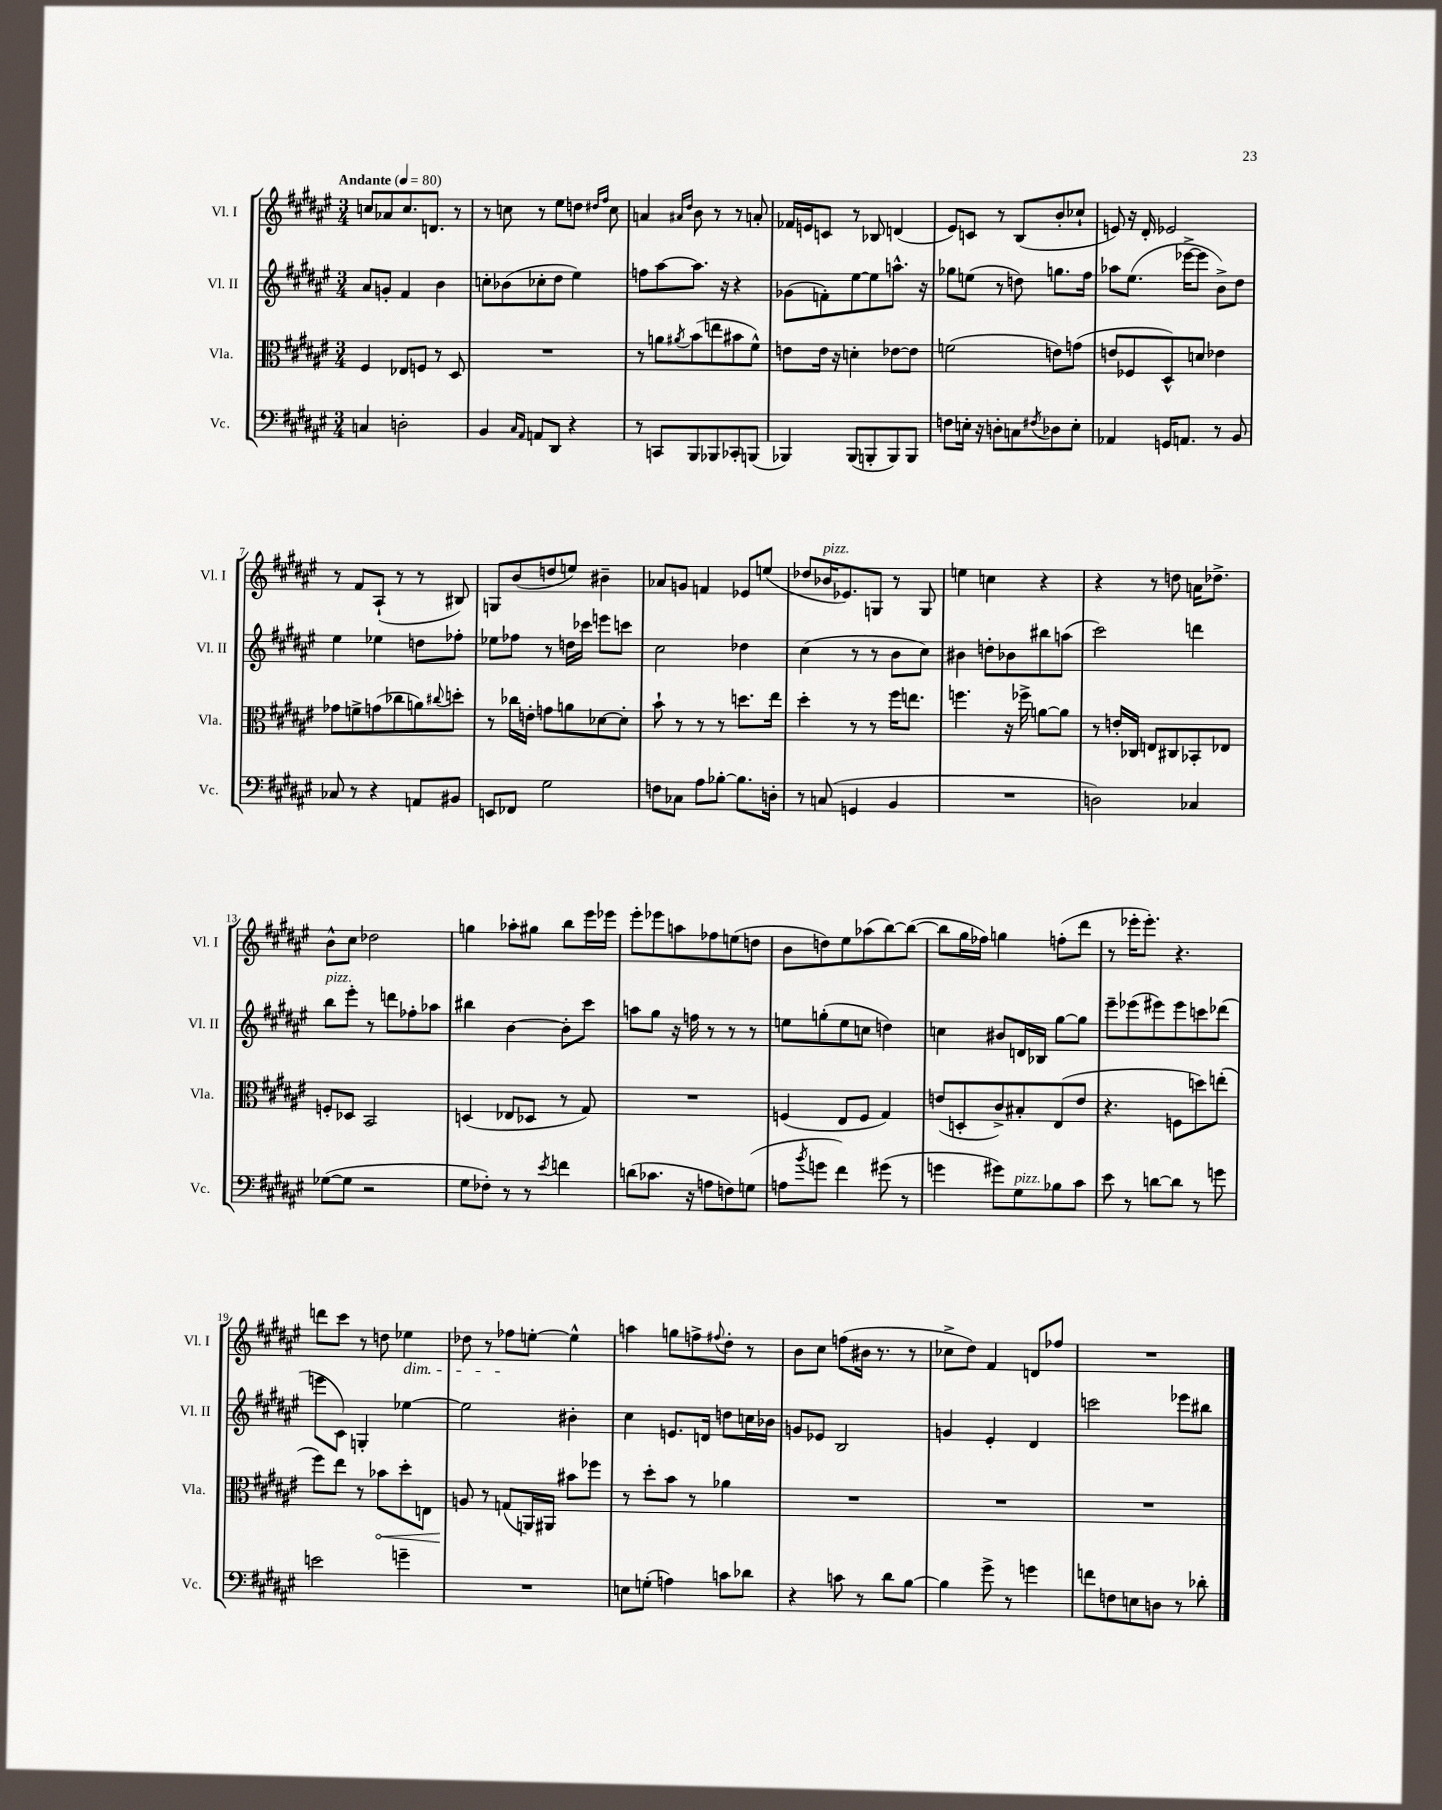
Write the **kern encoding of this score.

**kern	**kern	**kern	**kern
*staff4	*staff3	*staff2	*staff1
*clefF4	*clefC3	*clefG2	*clefG2
*k[f#c#g#d#a#e#]	*k[f#c#g#d#a#e#]	*k[f#c#g#d#a#e#]	*k[f#c#g#d#a#e#]
*M3/4	*M3/4	*M3/4	*M3/4
*MM80	*MM80	*MM80	*MM80
4C/	4F#/	8a#/L	8cc/L
.	.	8g'/J	8a-/
2D'\	8E-/L	4f#/	8.cc/
.	8F/J	.	.
.	.	.	8.d/J
.	8r	4b\	.
.	8D#/	.	8r
=	=	=	=
4BB/	2.r	8cc'\L	8r
.	.	(8b-\	8cc\
16qqC#/LL	.	.	.
16qqAA#/JJ	.	.	.
8AA/L	.	8cc-'\	8r
8DD#/J	.	8dd#\J	8ee#\L
4r	.	4ee#\)	8dd\J
.	.	.	16qqdd#/LL
.	.	.	16qqff#/JJ
.	.	.	8cc\
=	=	=	=
8r	8r	8ff\L	4a/
8CC/L	8a\L	[8aa#\	.
.	.	.	16qqa#/LL
.	8qa#/	.	16qqdd#/JJ
8BBB/	(8b\	8.aa#\]J	8b\
8BBB-/	8ee\	.	8r
.	.	16r	.
8CC-'/	8b#\	4r	8r
(8BBB/J	8f#^^\J)	.	8a'/
=	=	=	=
4BBB-/)	8e\L	(8g-\L	16f-/LL
.	.	.	16e/J
.	16e\Jk	8f'\)	8c/J
.	16r	.	.
(8BBB-/L	4d'\	[8ee#\	8r
8BBB'/	.	8ee#\]	8B-/
8BBB/)	[8e-\L	8.aa^^\J	(4d/
8BBB/J	8e-\]J	.	.
.	.	16r	.
=	=	=	=
8F\L	(2f\	8gg-\L	8e#/L)
16E'\Jk	.	(8ee\J	8c/J
16r	.	.	.
8D'\L	.	8r	8r
8C\	.	8dd\)	(8B/L
8qF#/	.	.	.
8D-\	8e\L)	8.gg\L	8b'/
8E'\J	(8g\J	.	8cc-`/J
.	.	16ff#\Jk	.
=	=	=	=
4AA-/	8e/L	8aa-\L	8e/)
.	8F-/	(8.ee#\J	16r
.	.	.	16d#'/
16GG/LK	8D#^^/)	.	2e-/
8.AA/J	.	[16eee-^\LK	.
.	8d/J	8eee-\]J	.
8r	4e-\	8b^\L)	.
8BB/	.	8dd#\J	.
=	=	=	=
8C-/	8g-\L	4ee#\	8r
8r	8f^\	.	8f#/L
4r	(8g\	4ee-\	(8A#`/J
.	8cc-\	.	8r
8AA/L	8a\)	8dd\L	8r
.	8qqcc#/	.	.
8BB#/J	8dd'\J	8ff-'\J	8B#/)
=	=	=	=
8EE/L	8r	8ee-\L	8G/L
8FF-/J	16cc-\LL	8ff-\J	(8b/
.	16e'\JJ	.	.
2G#\	8g\L	8r	8dd/
.	8a\	16dd\LL	8ee/J)
.	.	16ccc-\JJ	.
.	[8d-\	8eee\L	4b#~\
.	8d-'\]J	8ccc\J	.
=	=	=	=
8F\L	8b`\	2cc#\	8a-/L
8C-\J	8r	.	8g/J
8A#\L	8r	.	4f/
[8B-'\J	8r	.	.
8.B-\]L	8.dd\L	4dd-\	8e-/L
.	.	.	(8ee/J
16D'\Jk	16ee#\Jk	.	.
=	=	=	=
8r	4dd#'\	(4cc#\	8dd-/L
(8C/	.	.	16b-/K
.	.	.	8.e-/)
4GG/	8r	8r	.
.	8r	8r	8G/J
4BB/	16ff#\LK	8b\L	8r
.	8.ee\J	.	.
.	.	8cc#\J)	8G/
=	=	=	=
2.r	4.ff\	4b#\	4ee\
.	.	8dd'\L	4cc\
.	16r	8b-\	.
.	16ff-^\	.	.
.	[8a\L	8bb#\	4r
.	8a\]J	(8aa\J	.
=	=	=	=
2D\)	8r	2ccc#\)	4r
.	16e'/LL	.	.
.	16C-/JJ	.	.
.	8E/L	.	8r
.	8C#/	.	8dd\
4C-/	8BB-'/	4ddd\	16a\LK
.	.	.	8.dd-^\J
.	8E-/J	.	.
=	=	=	=
([8G-\L	8F'/L	8bb\L	8b^^\L
8G-\]J	8D-/J	8eee#'\J	8cc#\J
2r	2BB/	8r	2dd-\
.	.	8ddd\L	.
.	.	8ff-'\	.
.	.	8aa-\J	.
=	=	=	=
8G#\L	(4D/	4bb#\	4gg\
8F-'\J)	.	.	.
8r	8E-/L	[4b\	8aa-'\L
8r	8D-/J	.	8gg#\J
8qe#/	.	.	.
4f\	8r	8b'\]L	8bb\L
.	8G#/)	8ccc#\J	16eee#\L
.	.	.	16eee-\JJ
=	=	=	=
(8d\L	2.r	8aa\L	8eee#'\L
8.c-\J	.	8gg#\J	8eee-\
.	.	16r	8aa\
16r	.	16ff\	.
8A\L	.	8r	8ff-\
8F\)	.	8r	(8ee\
(8G\J	.	8r	8dd\J
=	=	=	=
8A\L	(4F/	8ee\L	8b\L
8qb/	.	.	.
8g\J	.	(8gg'\	8dd\)
4f#\)	8E#/L	8ee\	8ee#\
.	8F/J	8cc\J	(8aa-\
(8g#\	4G#/)	4dd\)	[8bb\)
8r	.	.	(8bb\_J
=	=	=	=
4g\	(8e/L	4cc\	8bb\]L
.	8D'/	.	16gg#\L
.	.	.	16ff-\JJ)
8g#\L)	8c#^/)	8b#/L	4gg\
8G#\	8B#'/	16d/L	.
.	.	16B-/JJ	.
8B-\	(8E#/	[8gg#\L	(8ff'\L
8c#\J	8e/J	8gg#\]J	8ddd#\J
=	=	=	=
8e#\	4.r	8eee#~\L	8r
8r	.	(8eee-\	16eee-'\LK
.	.	.	8.eee-'\J)
[8d\L	.	8eee#\)	.
8d\]J	8F\L	8eee#\	4.r
8r	8dd\)	8ccc\	.
8g\	(8ee'\J	(8ddd-\J	.
=	=	=	=
2e\	8ff#\L)	8eee\L	8ddd\L
.	8ee#\J	8c#\J)	8ccc#\J
.	8r	4G'/	8r
.	8b-\L	.	8dd\
4g~\	8dd#'\	[4ee-\	4ee-\
.	8E\J	.	.
=	=	=	=
2.r	8A/	2ee-\]	8dd-\
.	8r	.	8r
.	(8G/L	.	8ff-\L
.	16AA/L)	.	[8ee'\J
.	16AA#/JJ	.	.
.	8b#\L	4b#'\	4ee^^\]
.	8ff-\J	.	.
=	=	=	=
8E\L	8r	4cc#\	4aa\
(8G'\J	8dd#'\L	.	.
4A\)	8b\J	8.e/L	8gg\L
.	8r	.	8ff^\
.	.	16d/Jk	.
.	.	.	8qqff#/
8c\L	4a-\	8dd\L	8dd#'\J
8d-\J	.	16cc\L	8r
.	.	16b-\JJ	.
=	=	=	=
4r	2.r	8g/L	8b\L
.	.	8e-/J	8cc#\J
8c\	.	2B/	(8ff\L
8r	.	.	16b#\Jk
.	.	.	8.r
8d#\L	.	.	.
[8B\J	.	.	8r
=	=	=	=
4B\]	2.r	4g/	8cc-^\L
.	.	.	8dd#\J)
8g#^\	.	4e#'/	4f#/
8r	.	.	.
4g\	.	4d#/	8d/L
.	.	.	8ff-/J
=	=	=	=
8f\L	2.r	2ccc\	2.r
8F\	.	.	.
8E\	.	.	.
8D\J	.	.	.
8r	.	8eee-\L	.
8d-'\	.	8bb#\J	.
==	==	==	==
*-	*-	*-	*-
